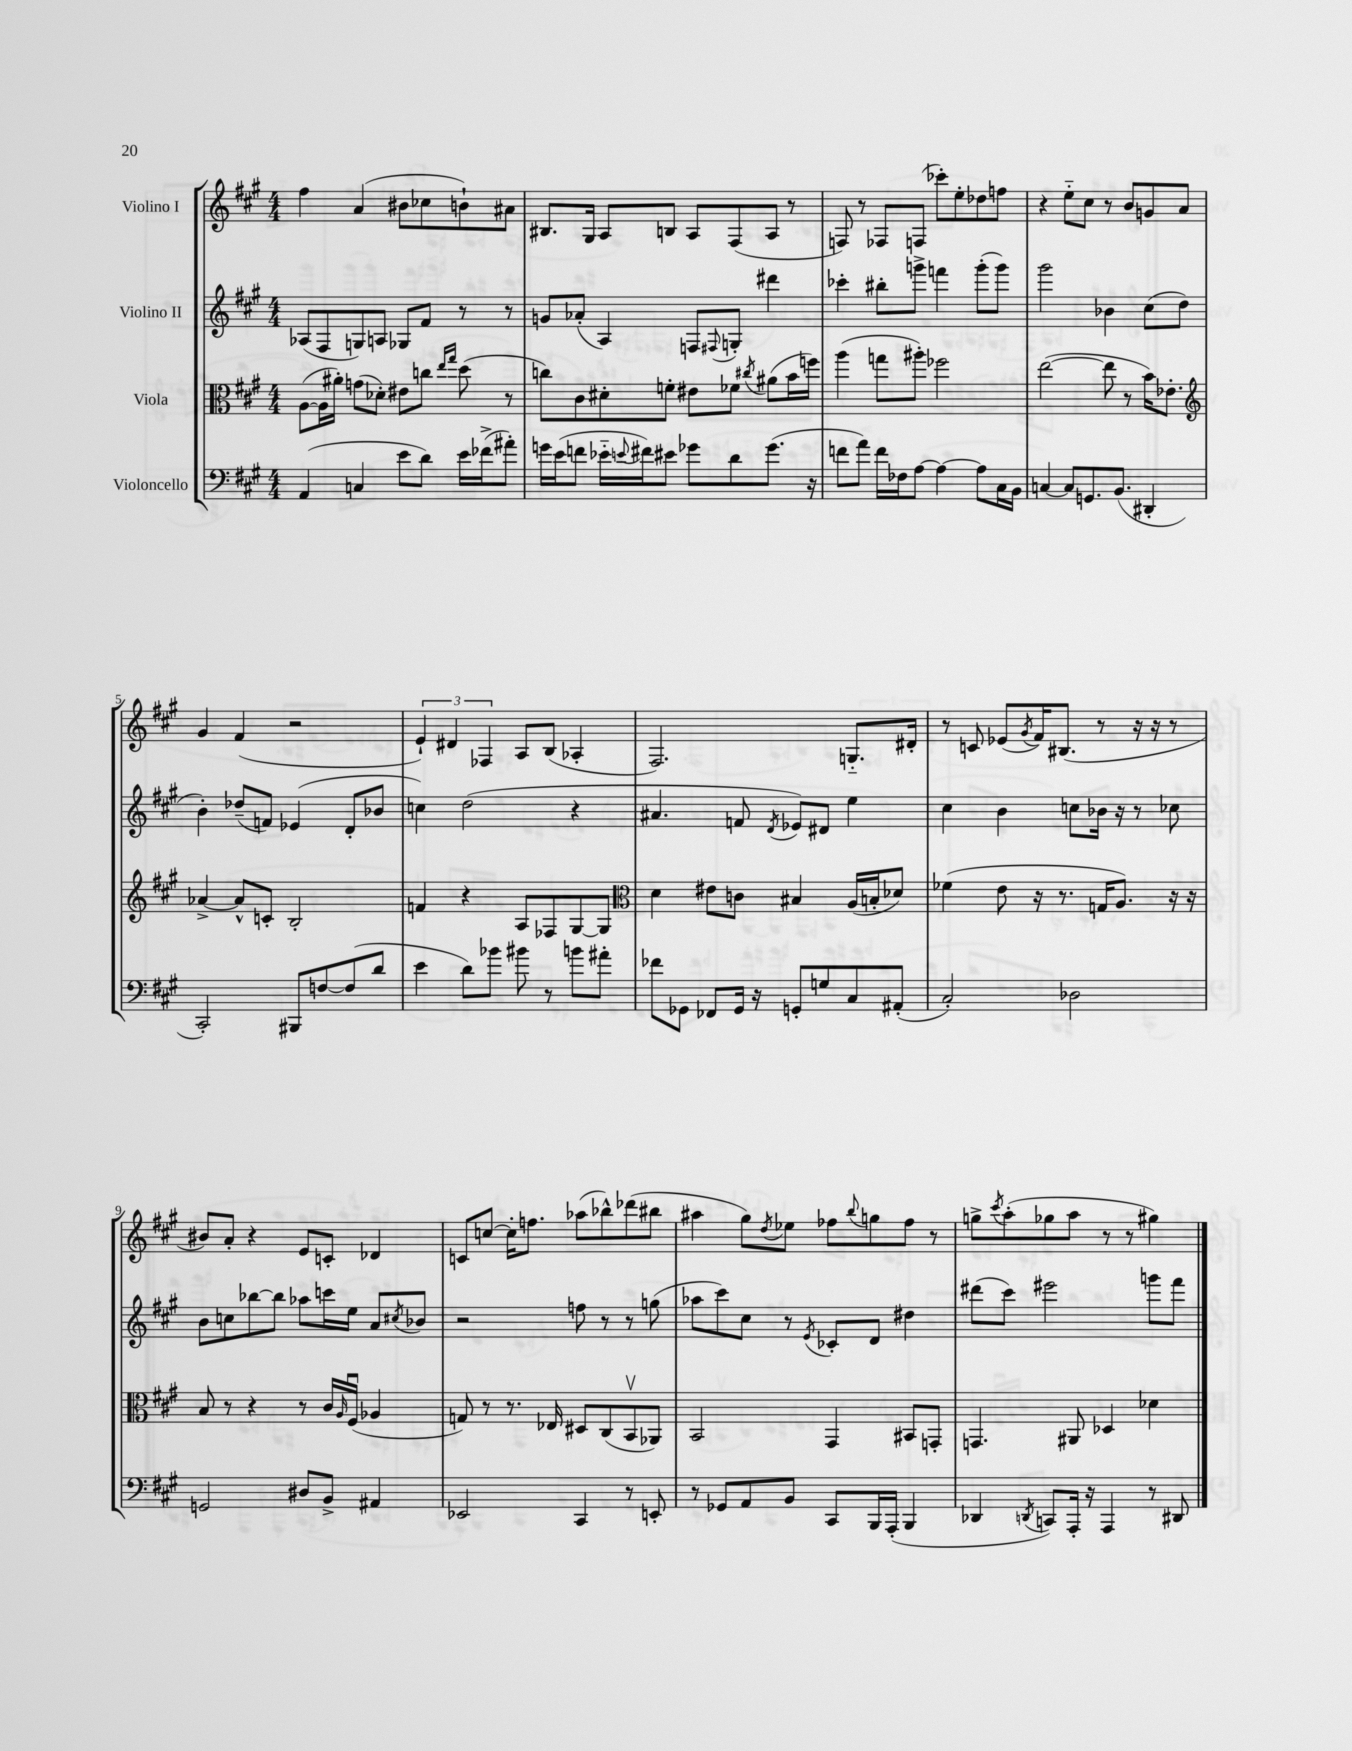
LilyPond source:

<<
\new StaffGroup <<
\new Staff = "s0" \with { instrumentName = "Violino I" } {
    \clef treble \key a \major \numericTimeSignature \time 4/4
    fis''4 a'4( bis'8 ces''8 b'8-!) ais'8 |
    bis8. gis16 a8 b8 a8 fis8( a8 r8 |
    f8) r8 fes8 f8( ces'''8-.) e''8-. des''8 f''8 |
    r4 e''8-_ cis''8 r8 b'8 g'8 a'8 |
    gis'4 fis'4( r2 |
    \tuplet 3/2 { e'4-!) dis'4 fes4 } a8 b8( aes4-. |
    fis2.) g8.-_ dis'16-. |
    r8 c'8 ees'8( \acciaccatura { gis'8 } fis'16) bis8.( r8 r16 r16 r8 |
    bis'8) a'8-. r4 e'8 c'8-. des'4 |
    c'8 c''8~ c''16-. f''8. aes''8( bes''8-^) des'''8( bis''8 |
    ais''4 gis''8) \acciaccatura { d''8 } ees''8 fes''8 \appoggiatura { b''8 } g''8 fes''8 r8 |
    g''8-> \acciaccatura { cis'''8 } a''8-.( ges''8 a''8 r8 r8 gis''4) \bar "|." |
}
\new Staff = "s1" \with { instrumentName = "Violino II" } {
    \clef treble \key a \major \numericTimeSignature \time 4/4
    aes8( fis8 g8) a8 ges8 fis'8 r8 r8 |
    g'8 aes'8-.( a4) f8 \appoggiatura { fis8 } g8-. dis'''4 |
    ces'''4-. bis''8-. g'''8-> f'''4 g'''8-.( g'''8) |
    gis'''2 bes'4 cis''8( d''8 |
    b'4-.) des''8--( f'8) ees'4( d'8-. bes'8 |
    c''4) d''2( r4 |
    ais'4. f'8 \acciaccatura { d'8 } ees'8) dis'8 e''4 |
    cis''4 b'4 c''8 bes'16 r16 r8 ces''8 |
    b'8 c''8 bes''8~ bes''8 aes''8 c'''16 e''16 a'8 \acciaccatura { cis''8 } bes'8 |
    r2 f''8 r8 r8 g''8( |
    aes''8 cis'''8) cis''8 r8 \acciaccatura { e'8 } ces'8-. d'8 dis''4 |
    dis'''8( cis'''8) eis'''2 g'''8 fis'''8 \bar "|." |
}
\new Staff = "s2" \with { instrumentName = "Viola" } {
    \clef alto \key a \major \numericTimeSignature \time 4/4
    a8~( a16 ais'16-.) g'8( des'8-.) eis'8 c''8 \grace { e''16 gis''16 } d''8( r8 |
    c''8) cis'8 dis'8-. f'8-. eis'8 fes'8 \acciaccatura { cis''8 } ais'8( b'16 f''16) |
    a''4( g''8 ais''8-.) fes''2 |
    e''2~( e''8 r8 b'16) ees'8.-. |
    \clef treble aes'4~-> aes'8-^ c'8-. b2-. |
    f'4 r4 a8 fes8 gis8~ gis8 |
    \clef alto d'4 eis'8 c'8 bis4 a16( b16-. des'8) |
    fes'4( e'8 r16 r8. g16 a8.) r16 r16 |
    b8 r8 r4 r8 cis'16 \grace { a16 } fis16\downbow( aes4 |
    g8) r8 r8. ees16 dis8 cis8( b,8\upbow aes,8) |
    b,2 gis,4 bis,8 g,8-. |
    g,4. ais,8 des4 des'4 \bar "|." |
}
\new Staff = "s3" \with { instrumentName = "Violoncello" } {
    \clef bass \key a \major \numericTimeSignature \time 4/4
    a,4( c4 e'8 d'8) e'16 fes'16->( ais'8-.) |
    g'16 e'16( f'8 ees'16-_ \appoggiatura { e'8 } fis'16) eis'8 ges'8 d'8 ges'8.( r16 |
    f'8 a'8) f'16 fes16 a8~ a4~ a8 cis16 b,16 |
    c4~ c8 g,8. b,8.( dis,4-. |
    cis,2-.) bis,,8 f8~ f8( d'8 |
    e'4 d'8) bes'8 bis'8 r8 b'8 ais'8-. |
    fes'8 ges,8 fes,8 ges,16 r16 g,8-. g8 cis8 ais,8-.( |
    cis2-.) des2 |
    g,2 dis8 b,8-> ais,4 |
    ees,2 cis,4 r8 e,8-. |
    r8 ges,8 a,8 b,8 cis,8 b,,16 a,,16-.( b,,4 |
    des,4 \acciaccatura { d,8 } c,8) a,,16-. r16 a,,4 r8 dis,8 \bar "|." |
}
>>
>>
